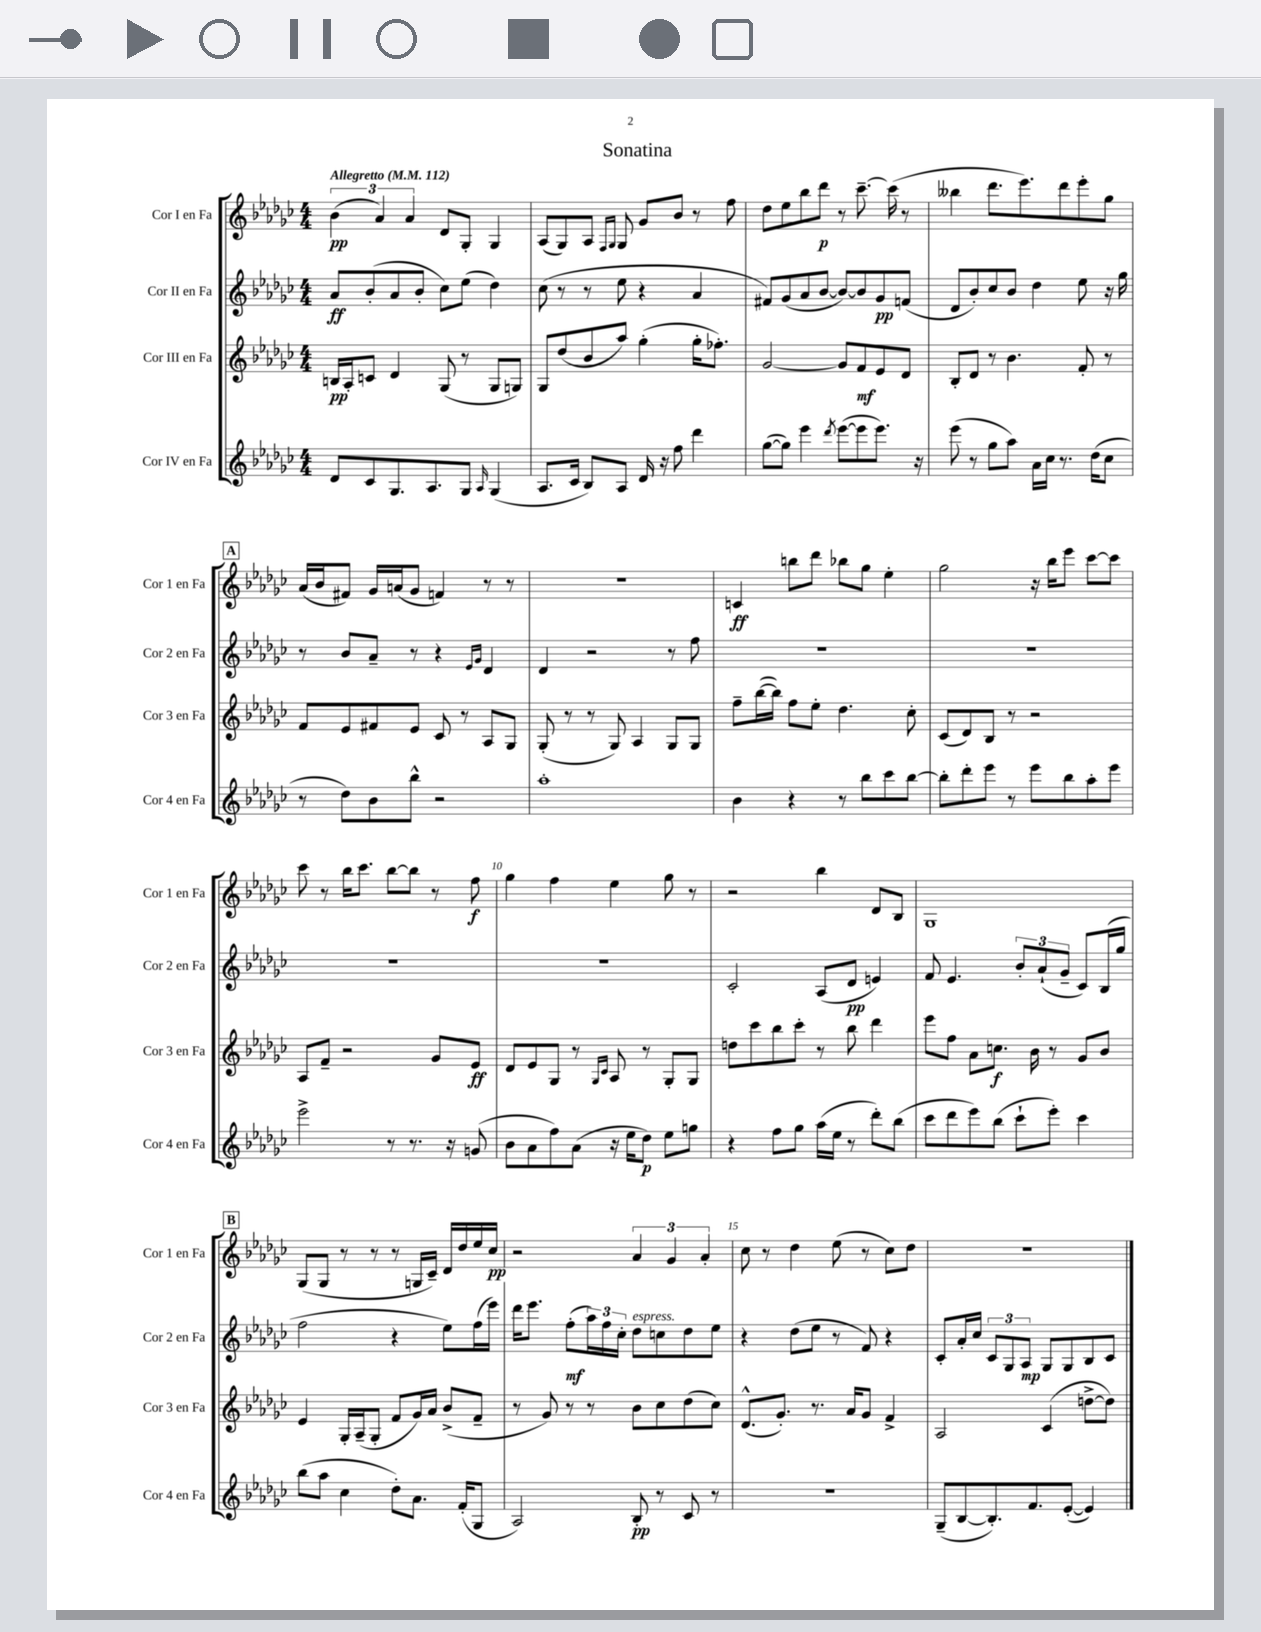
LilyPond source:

\header { title = "Sonatina" }
<<
\new StaffGroup <<
\new Staff = "s0" \with { instrumentName = "Cor I en Fa" shortInstrumentName = "Cor 1 en Fa" } {
    \clef treble \key ges \major \numericTimeSignature \time 4/4 \tempo "Allegretto" 4 = 112
    \tuplet 3/2 { bes'4\pp( aes'4) aes'4 } des'8 ges8-. ges4 |
    aes8( ges8) aes8 \grace { f16 ges16 } ges8 ges'8 bes'8 r8 f''8 |
    des''8 ees''8 bes''8 des'''8\p r8 ces'''8.~-- ces'''16( r8 |
    beses''4 des'''8. ees'''8.) des'''8 ees'''8-. ges''8 |
    \mark \markup { \box "A" } aes'16( bes'16 fis'8) ges'16 a'16( ges'8 f'4) r8 r8 |
    R1 |
    c'4\ff b''8 des'''8 bes''8 ges''8 ees''4-. |
    ges''2 r16 bes''16 ees'''8 ces'''8~ ces'''8 |
    ces'''8 r8 bes''16 ces'''8. bes''8~ bes''8 r8 f''8\f |
    ges''4 f''4 ees''4 ges''8 r8 |
    r2 bes''4 des'8 bes8 |
    ges1 |
    \mark \markup { \box "B" } ges8( ges8 r8 r8 r8 g16 ces'16--) des'16 des''16 ees''16 ces''16\pp |
    r2 \tuplet 3/2 { aes'4 ges'4 aes'4-. } |
    ces''8 r8 des''4 ees''8( r8 ces''8) des''8 |
    R1 \bar "|." |
}
\new Staff = "s1" \with { instrumentName = "Cor II en Fa" shortInstrumentName = "Cor 2 en Fa" } {
    \clef treble \key ges \major \numericTimeSignature \time 4/4
    aes'8\ff bes'8-.( aes'8 bes'8-. ces''8) ees''8( des''4) |
    ces''8( r8 r8 ees''8 r4 aes'4 |
    fis'8) ges'8( aes'8 bes'8~ bes'8~) bes'8 ges'8\pp f'8( |
    des'8 bes'8-.) ces''8 bes'8 des''4 ees''8 r16 ges''16 |
    \mark \markup { \box "A" } r8 bes'8 aes'8-- r8 r4 \grace { ees'16 ges'16 } des'4 |
    des'4 r2 r8 f''8 |
    R1 |
    R1 |
    R1 |
    R1 |
    ces'2-. aes8( des'8\pp e'4) |
    f'8 ees'4. \tuplet 3/2 { bes'8-. aes'8-!( ges'8-- } ces'8) bes16( ges''16 |
    \mark \markup { \box "B" } f''2 r4 ees''8) f''16( ees'''16) |
    des'''16 ees'''8. f''8-.\mf( \tuplet 3/2 { aes''16) f''16 ces''16-. } des''8^\markup { \italic "espress." } c''8 des''8 ees''8 |
    r4 des''8( ees''8 r8 f'8) r4 |
    ces'8-. aes'16-. ces''16 \tuplet 3/2 { ces'8 ges8 aes8\mp } ges8 ges8 bes8 ces'8 \bar "|." |
}
\new Staff = "s2" \with { instrumentName = "Cor III en Fa" shortInstrumentName = "Cor 3 en Fa" } {
    \clef treble \key ges \major \numericTimeSignature \time 4/4
    b16\pp aes16-. c'8 des'4 ges8( r8 ges8 g8) |
    ges8 des''8( bes'8 aes''8) ges''4-.( ges''16-. fes''8.-.) |
    ges'2~ ges'8 f'8\mf ees'8 des'8 |
    bes8-. des'8 r8 bes'4. f'8-. r8 |
    \mark \markup { \box "A" } f'8 ees'8 fis'8 ees'8 ces'8 r8 aes8 ges8 |
    ges8-.( r8 r8 ges8) aes4 ges8 ges8 |
    f''8-- bes''16~( bes''16) f''8 ees''8-. des''4. ces''8-. |
    ces'8( des'8) bes8 r8 r2 |
    aes8 f'8-- r2 ges'8 ees'8\ff |
    des'8 ees'8 ges8 r8 \grace { ges16 ces'16 } aes8 r8 ges8-. ges8 |
    d''8 ces'''8 bes''8 ces'''8-. r8 bes''8 des'''4 |
    ees'''8 f''8 aes'8 c''8.\f bes'16 r8 ges'8 bes'8 |
    \mark \markup { \box "B" } ees'4 ges16-. aes16--( ges8-. f'8 ges'16) aes'16 bes'8->( f'8-- |
    r8 ges'8) r8 r8 bes'8 ces''8 des''8( ces''8) |
    des'8.-^( ges'8.-.) r8. aes'16 ges'8 f'4-> |
    aes2 ces'4( d''8~-> d''8) \bar "|." |
}
\new Staff = "s3" \with { instrumentName = "Cor IV en Fa" shortInstrumentName = "Cor 4 en Fa" } {
    \clef treble \key ges \major \numericTimeSignature \time 4/4
    des'8 ces'8 ges8. aes8. ges8 \grace { aes16 } ges4( |
    aes8. ces'16 bes8) aes8 des'16 r16 f''8 des'''4 |
    ges''8~( ges''8) ees'''4 \acciaccatura { des'''8 } ees'''8~( ees'''8 ees'''8.) r16 |
    ees'''8( r8 ges''8 aes''8) aes'16 ces''16 r8. des''16( ces''8 |
    \mark \markup { \box "A" } r8 des''8) bes'8 bes''8-^ r2 |
    aes''1-. |
    bes'4 r4 r8 bes''8 ces'''8 bes''8~ |
    bes''8-. des'''8-. ees'''8 r8 ees'''8 bes''8 aes''8-. ees'''8 |
    ees'''2-> r8 r8. r16 g'8( |
    bes'8 aes'8 f''8) aes'8( r16 ees''16 des''8\p) ees''8 g''8 |
    r4 f''8 ges''8 aes''16( ees''16 r8 des'''8-.) bes''8( |
    ces'''8 des'''8 ees'''8) bes''8( ces'''8-! ees'''8-.) ces'''4 |
    \mark \markup { \box "B" } bes''8( aes''8 ces''4 des''8-.) aes'8. f'16-.( ges8 |
    aes2) bes8-.\pp r8 ces'8 r8 |
    r1 |
    ges8--( bes8~ bes8.-.) f'8. ees'8~-.( ees'4) \bar "|." |
}
>>
>>
\layout { \context { \Score \override BarNumber.break-visibility = ##(#f #t #t) barNumberVisibility = #(every-nth-bar-number-visible 5) } }
